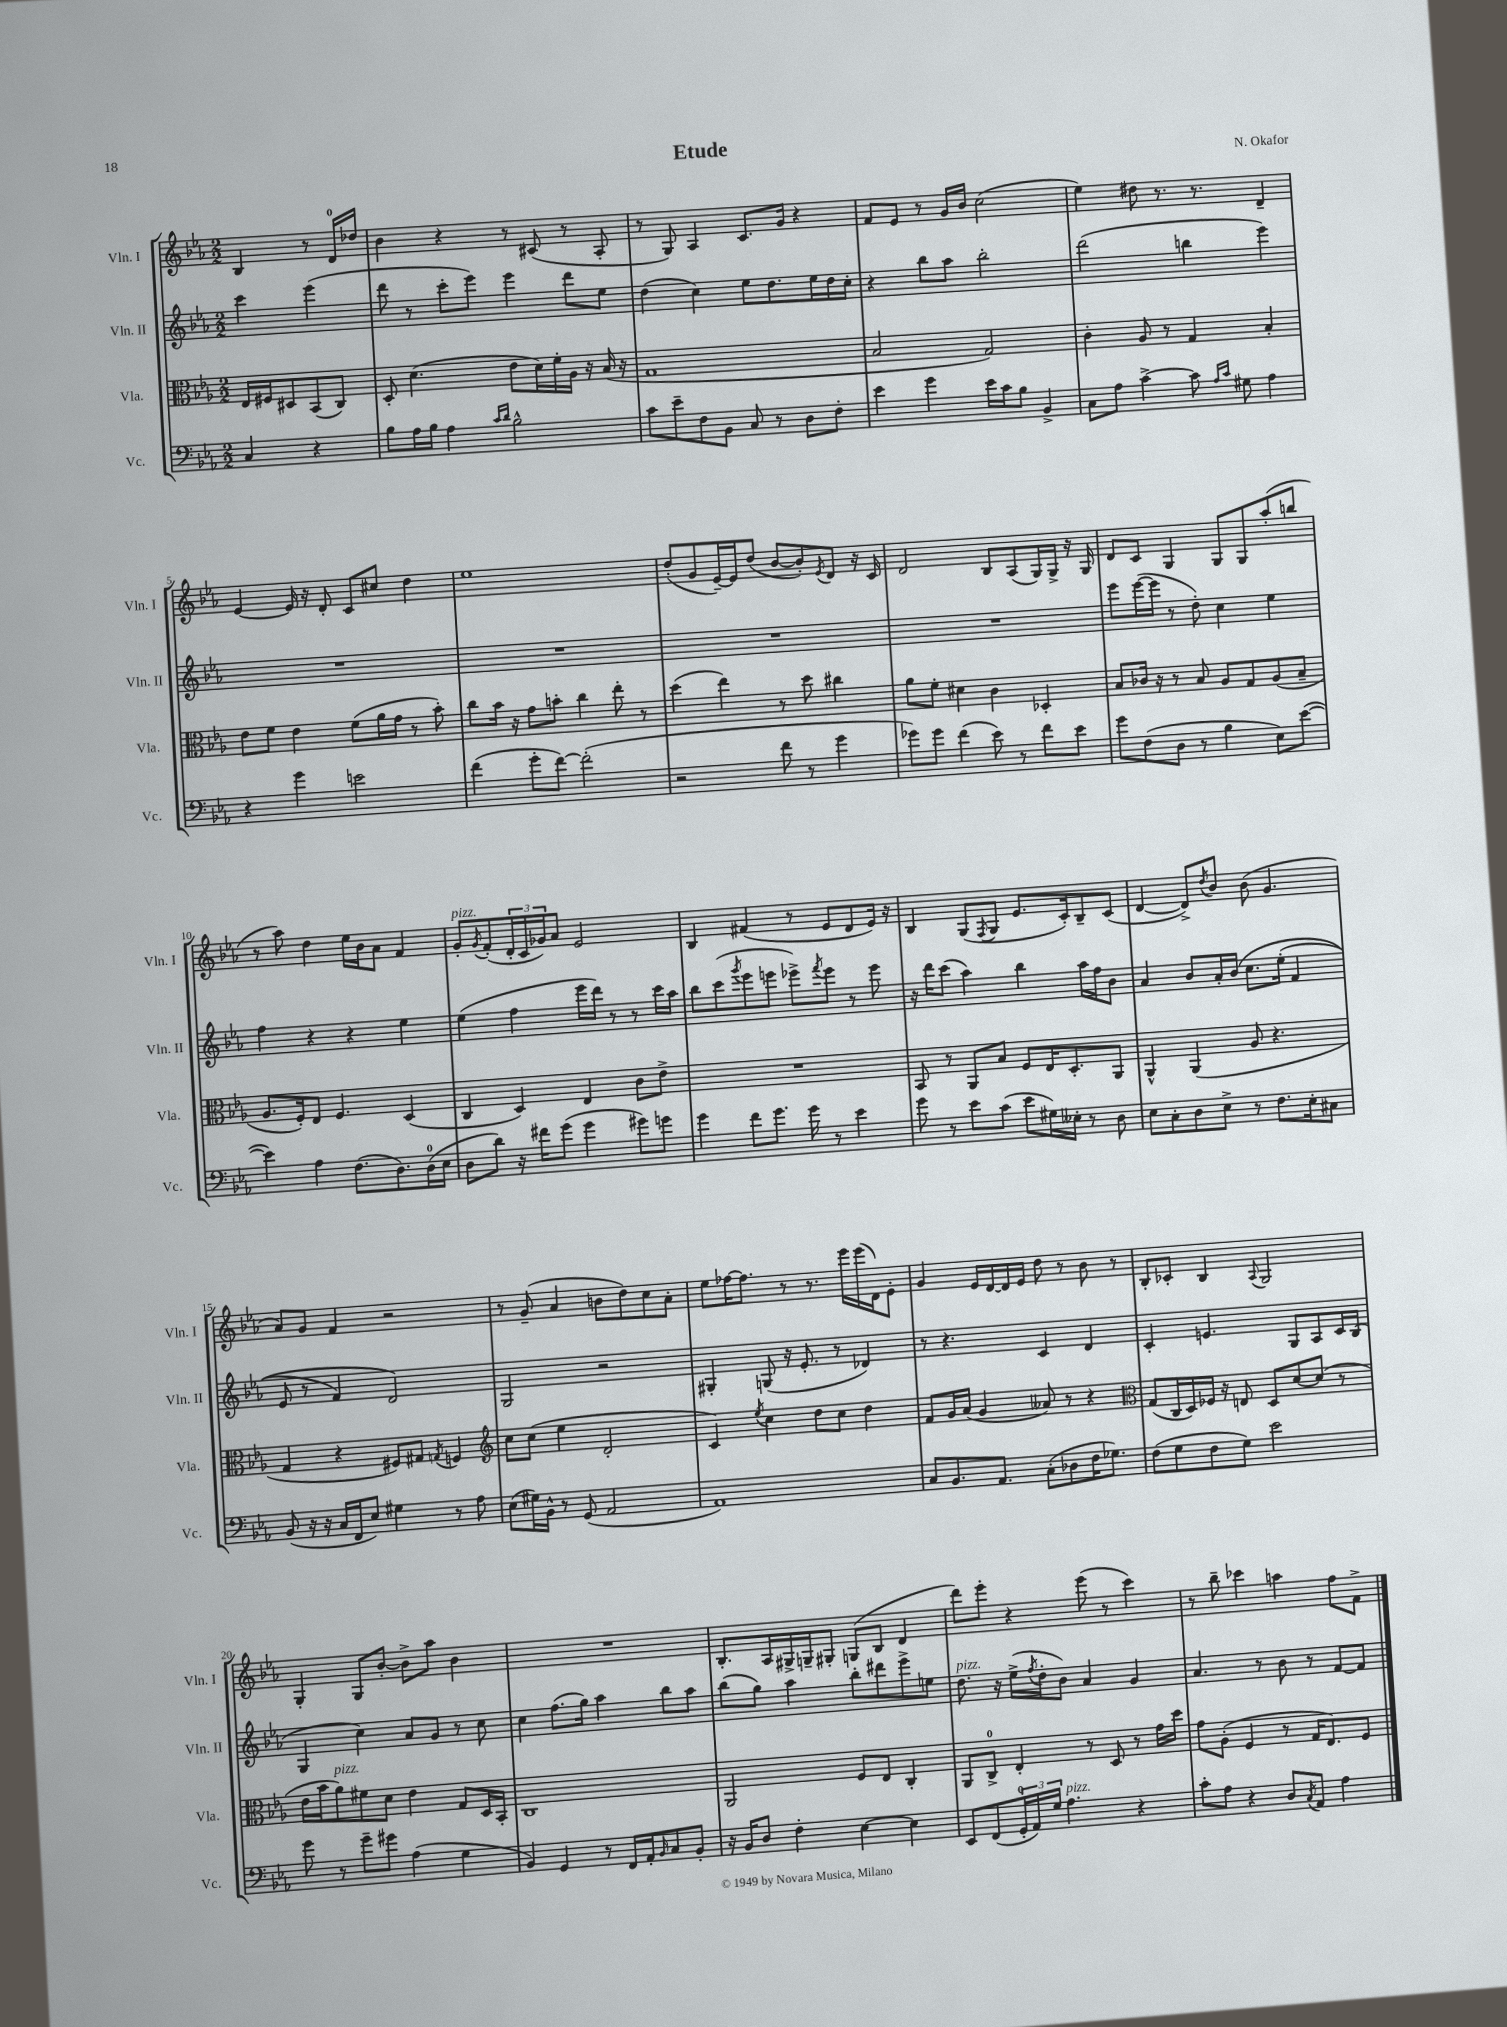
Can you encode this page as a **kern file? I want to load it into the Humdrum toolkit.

**kern	**kern	**kern	**kern
*staff4	*staff3	*staff2	*staff1
*clefF4	*clefC3	*clefG2	*clefG2
*k[b-e-a-]	*k[b-e-a-]	*k[b-e-a-]	*k[b-e-a-]
*M2/2	*M2/2	*M2/2	*M2/2
4C	16E-	4ccc	4B-
.	16F#	.	.
.	8D#	.	.
4r	(8BB-	(4eee-	8r
.	8C)	.	16d
.	.	.	16dd-
=	=	=	=
8B-	8D'	8ddd	4b-
16A-	(4.d	8r	.
16B-	.	.	.
4A-	.	8ccc'	4r
.	.	8eee-)	.
16qqc	.	.	.
16qqd	.	.	.
2B-^^	8e-	4eee-	8r
.	16d)	.	(8c#
.	16f'	.	.
.	16A-	8ddd	8r
.	16r	.	.
.	(16B-	8ee-	8A-'
.	16r	.	.
=	=	=	=
8c	1G	(4dd	8r
8e-~	.	.	8G)
8F	.	4cc)	4A-
8BB-	.	.	.
8C	.	8ee-	8.c
8r	.	8.dd	.
.	.	.	16g
8D	.	.	4r
.	.	16ee-	.
8F'	.	16dd	.
.	.	16cc'	.
=	=	=	=
4e-	2B-	4r	8f
.	.	.	8e-
4g	.	8bb-	8r
.	.	8aa-	16g
.	.	.	16b-
16e-	2G)	2bb-'	(2cc
16c	.	.	.
8B-	.	.	.
4BB-^	.	.	.
=	=	=	=
8C	4c'	(2ddd	4ee-)
8A-	.	.	.
[4c^	8A-	.	8dd#
.	8r	.	8.r
8c]	4G	4bb	.
.	.	.	8.r
16qqA-	.	.	.
16qqc	.	.	.
8G#	.	.	.
4A-	4B-'	4eee-)	4d~
=	=	=	=
4r	8e-	1r	[4e-
.	8f	.	.
4g	4e-	.	16e-]
.	.	.	16r
.	.	.	8d'
2e	(8f	.	8c
.	16a-	.	8cc#
.	16g	.	.
.	8r	.	4dd
.	8b-')	.	.
=	=	=	=
(4f	8cc	1r	1ee-
.	16b-	.	.
.	16r	.	.
8g'	8g	.	.
[8f)	8b'	.	.
(2f']	4cc	.	.
.	8ee-'	.	.
.	8r	.	.
=	=	=	=
2r	(4dd	1r	(8dd'
.	.	.	8g
.	4ee-)	.	[16e-~)
.	.	.	16e-]
.	.	.	(8dd
8f	8r	.	[8b-
8r	8dd	.	8b-'])
.	.	.	8qe-
4g	4cc#	.	8d
.	.	.	16r
.	.	.	16c
=	=	=	=
8g-)	8a-	1r	2d
8g-	8f'	.	.
(4f	4d#	.	.
8e-)	4c	.	8B-
8r	.	.	(8A-
8f	4D-'	.	16G)
.	.	.	16G^
8e-	.	.	16r
.	.	.	16G
=	=	=	=
8g	8B-	8eee-	8d
(8F	16c-	([16eee-	8c
.	16r	16eee-]	.
8D	8r	8r	4G
8r	8B-	8dd')	.
4B-	8A-	4cc	8G
.	8G	.	8G
8E-)	(8A-	4ee-	(8aa-'
([8e-	8B-~	.	8bb
=	=	=	=
4e-])	8.A-	4ff	8r
.	.	.	8aa-)
.	16F')	.	.
4A-	8E-	4r	4dd
.	4.F	.	.
(8.F	.	4r	16ee-
.	.	.	16b-
.	.	.	8a-
8.D)	.	.	.
.	(4D	4ee-	4f
(16D	.	.	.
16E-	.	.	.
=	=	=	=
8D	4C	(4ee-	8g'
.	.	.	8qg
8d)	.	.	(8f'
16r	4D)	4ff	24d'
.	.	.	24c
16f#	.	.	.
.	.	.	24g-)
(8g	.	.	8a-
4g	4E-	16eee-	2e-
.	.	16ddd)	.
.	.	8r	.
8g#)	8c	8r	.
8g	8e-^	16ccc	.
.	.	16aa-	.
=	=	=	=
4g	1r	8bb-	4B-
.	.	(8ccc	.
.	.	8qggg	.
8f	.	8eee-	(4f#
8.g	.	8eee	.
.	.	8eee-^)	8r
16g	.	.	.
.	.	8qfff	.
8r	.	8eee-	8e-
4e-	.	8r	8d
.	.	8eee-	16e-)
.	.	.	16r
=	=	=	=
8g	8BB-	16r	4B-
.	.	16ddd	.
8r	8r	(8ccc	.
8e-	8AA-	4aa-)	(8G
.	.	.	8qF
(8c	8B-	.	8G
8e-	8F	4bb-	8.e-
16G#)	16E-	.	.
16E--'	8.D'	.	16c')
8r	.	16aa-	8B-~
.	.	16ff	.
8D	8AA-	8b-	(8c
=	=	=	=
8E-	4AA-^^	4a-	[4d
8C'	.	.	.
8D	(4AA-	8b-	8d^])
.	.	.	8qdd
8E-^	.	16a-'	8b-
.	.	&(16b-	.
8r	8A-	8.cc	(8b-
8.F	4.r	.	4.g
.	.	(16ee-'	.
.	.	4f	.
16E-'	.	.	.
8C#	.	.	.
=	=	=	=
(8BB-	4G	8e-	8a-)
16r	.	8r	8g
16r	.	.	.
16C	4r	4f)	4f
16FF	.	.	.
8E-)	.	.	.
4G#	8F#)	2d&)	2r
.	8G#	.	.
.	8qG	.	.
8r	4F	.	.
8A-	.	.	.
=	=	=	=
*	*clefG2	*	*
(8E-	8cc	2G	8r
16G#)	(8cc	.	(8g~
16BB-^^	.	.	.
8r	4ee-	.	4a-
(8GG	.	.	.
2AA-	2d'	2r	8b
.	.	.	8dd)
.	.	.	8cc
.	.	.	8a-'
=	=	=	=
1AA-)	4c)	4G#'	8ee-
.	.	.	[16ff-
.	.	.	8.ff-]
.	8qee-	.	.
.	4cc	(8G	.
.	.	16r	8r
.	.	8.e-'	.
.	8dd	.	8.r
.	8cc	8r	.
.	.	.	16eee-
.	4dd	4d-)	(16eee-
.	.	.	16d)
.	.	.	8e-'
=	=	=	=
8C	8f	8r	4g
8.BB-	16g	4.r	.
.	(16a-	.	.
.	4g	.	16e-
8.AA-	.	.	[16d
.	.	.	16d]
.	.	.	16e-
(8C'	8a--)	4c	8dd
8D-	8r	.	8r
16F	4r	4d	8b-
8.G-)	.	.	.
.	.	.	8r
=	=	=	=
*	*clefC3	*	*
(8F	(8G	4c'	8B-'
8G	16C	.	8c-'
.	16D)	.	.
8F	16F-	4.e	4B-
.	16r	.	.
8G)	8E	.	.
.	.	.	8qqA-
2e-	8D	.	2G
.	[8d	8G	.
.	(8d]	8A-	.
.	8r	16c	.
.	.	(16B-	.
=	=	=	=
8g	16e-	4G	4G'
.	16b-	.	.
8r	8a-)	.	.
8g~	8f#	4cc)	8G
8g#	8d	.	[8b-'
(4A-	4e-	8a-	8b-^]
.	.	8g	8aa-
4G	8G	8r	4b-
.	16D	8cc	.
.	16BB-'	.	.
=	=	=	=
4BB-)	1C	4cc	1r
4GG	.	(8.ff	.
.	.	16gg)	.
8r	.	4aa-	.
16FF	.	.	.
16AA-'	.	.	.
16qqBB-	.	.	.
8C	.	8bb-	.
8BB-'	.	8aa-	.
=	=	=	=
16r	2AA-	(8bb-	8.B-'
16BB-	.	.	.
8D	.	8gg)	.
.	.	.	16A-
4F'	.	4aa-	16G#^
.	.	.	16G~
.	.	.	8G#'
[4E-	8F	8bb-'	(8G
.	8E-	8ddd#	8B-
4E-]	4C'	8eee-^	4d
.	.	8ee	.
=	=	=	=
8EE-	8AA-	8.dd	8ddd)
(8FF	8C^	.	8eee-'
.	.	16r	.
24GG'	4E-'	(16ee-^	4r
24AA-)	.	.	.
.	.	8qff	.
.	.	16dd'	.
24G	.	.	.
4.A-	.	8b-)	.
.	8r	4a-	(8eee-
.	8D	.	8r
4r	8r	4g	4ccc)
.	16g	.	.
.	16dd	.	.
=	=	=	=
8c'	8g	4.a-	8r
8A-	(8A-'	.	8bb-~
4r	4F	.	4ccc-
.	.	8r	.
8D	8r	8b-	4aa
8qC	.	.	.
8AA-	16G	8r	.
.	8.E-)	.	.
4A-	.	[8f	8ff
.	8F	8f]	8f^
==	==	==	==
*-	*-	*-	*-
